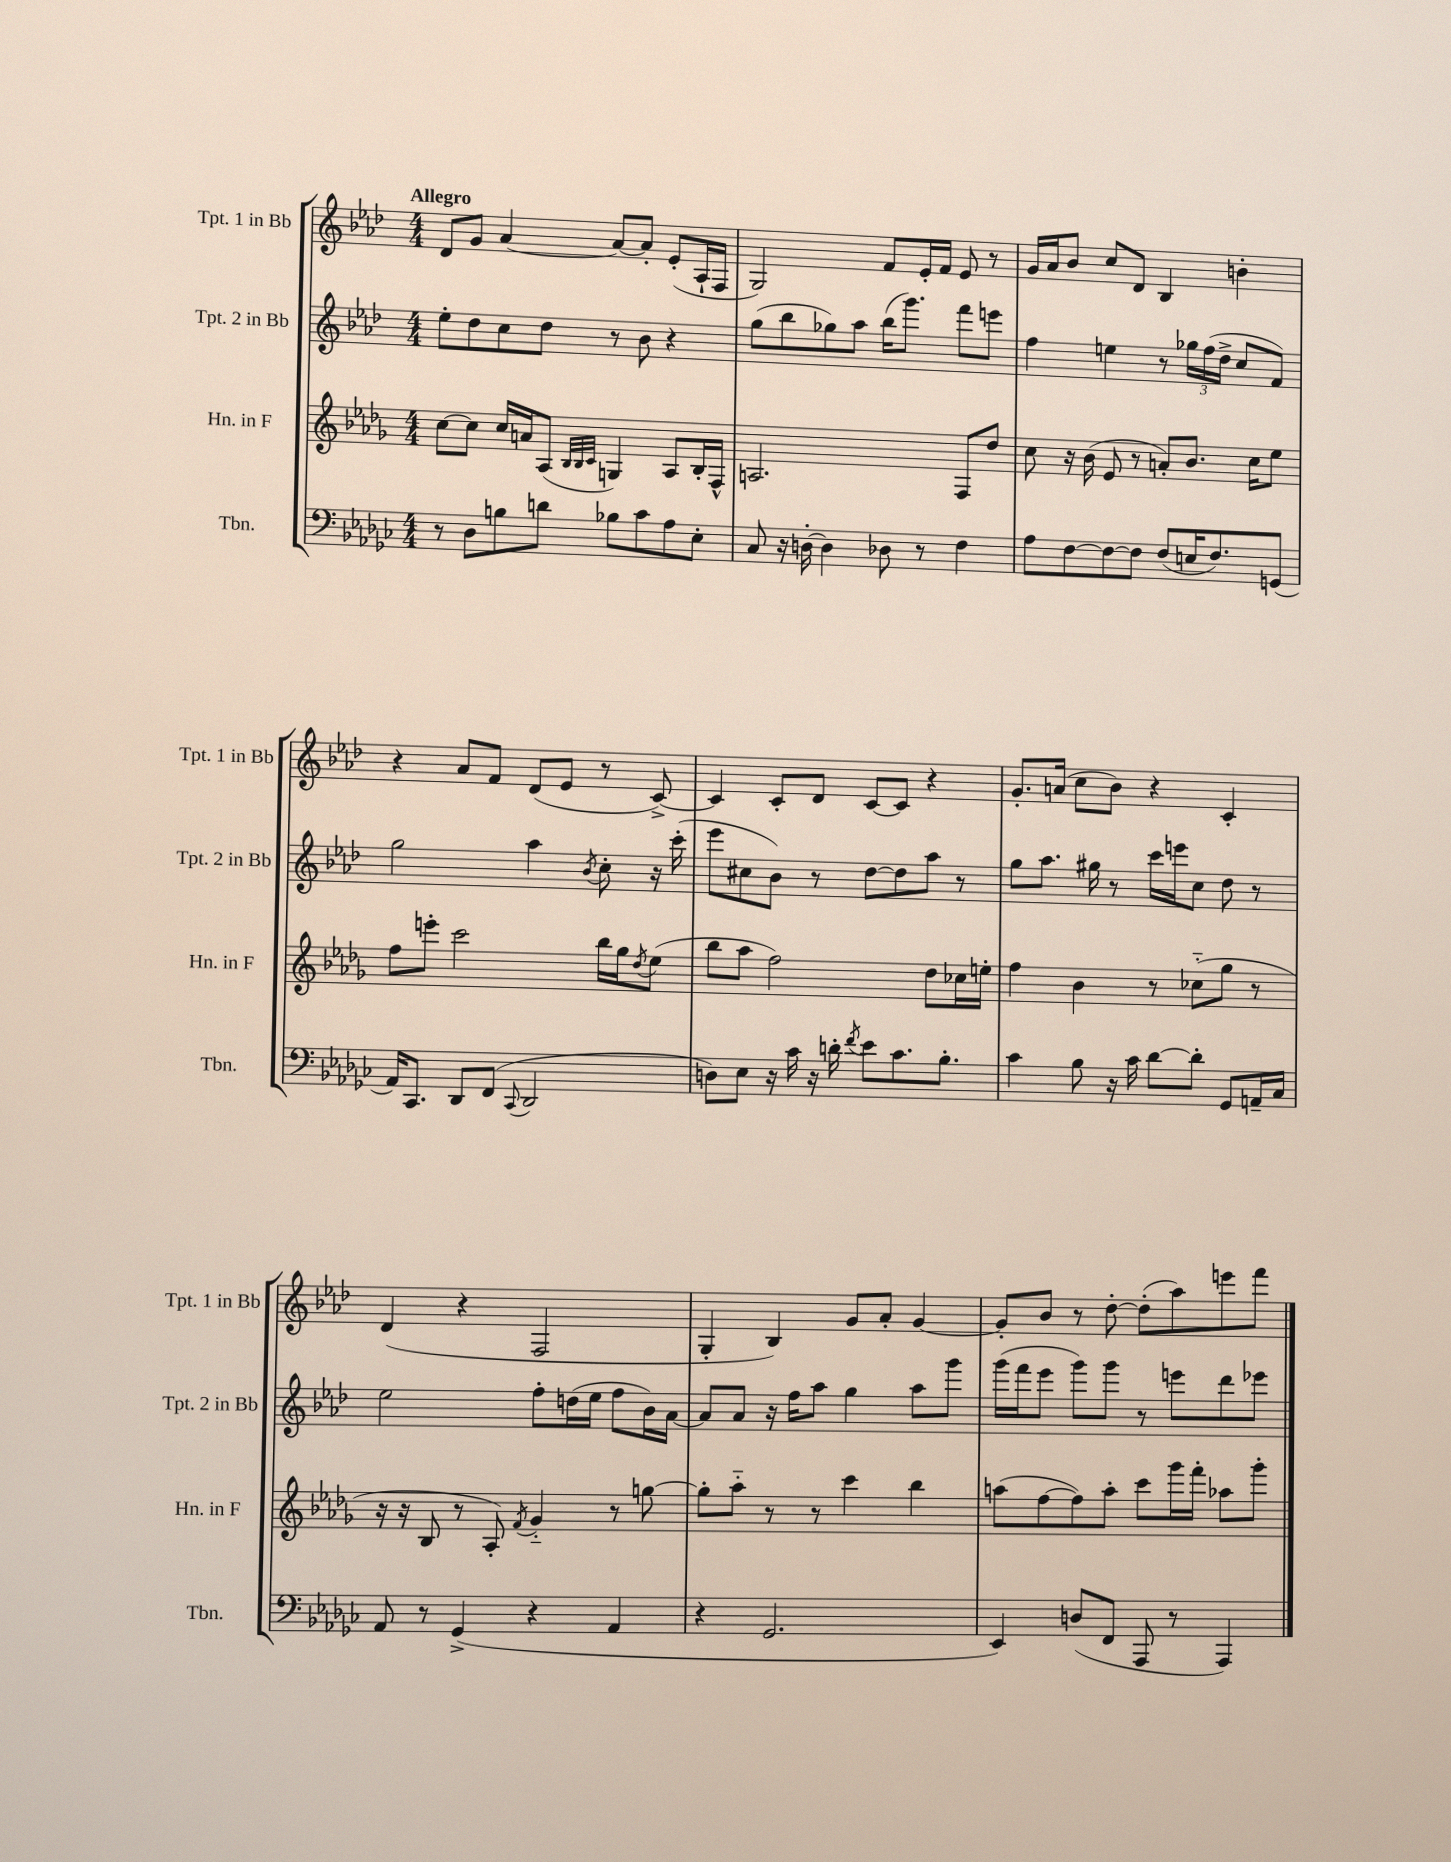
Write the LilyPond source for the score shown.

<<
\new StaffGroup <<
\new Staff = "s0" \with { instrumentName = "Tpt. 1 in Bb" shortInstrumentName = "Tpt. 1 in Bb" } {
    \clef treble \key aes \major \numericTimeSignature \time 4/4 \tempo "Allegro"
    des'8 g'8 aes'4~ aes'8~ aes'8-. ees'8-.( aes16-! f16 |
    g2) f'8 ees'16-. f'16 ees'8 r8 |
    g'16 aes'16 bes'8 c''8 des'8 bes4 b'4-. |
    r4 aes'8 f'8 des'8( ees'8 r8 c'8~->) |
    c'4 c'8-. des'8 c'8~ c'8 r4 |
    g'8.-. a'16( c''8 bes'8) r4 c'4-. |
    des'4( r4 f2 |
    g4-. bes4) g'8 aes'8-. g'4~ |
    g'8-. bes'8 r8 des''8~-. des''8-.( aes''8) e'''8 f'''8 \bar "|." |
}
\new Staff = "s1" \with { instrumentName = "Tpt. 2 in Bb" shortInstrumentName = "Tpt. 2 in Bb" } {
    \clef treble \key aes \major \numericTimeSignature \time 4/4
    ees''8-. des''8 c''8 des''8 r8 bes'8 r4 |
    g''8( bes''8 ges''8) aes''8 bes''16( g'''8.) f'''8 e'''8 |
    f''4 e''4 r8 \tuplet 3/2 { ges''16 f''16( des''16-> } c''8 f'8) |
    g''2 aes''4 \acciaccatura { bes'8 } c''8-. r16 c'''16-.( |
    ees'''8 cis''8 bes'8) r8 des''8~ des''8 aes''8 r8 |
    g''8 aes''8. gis''16 r8 c'''16 e'''16 c''8 des''8 r8 |
    ees''2 f''8-. d''16( ees''16 f''8 bes'16) aes'16~ |
    aes'8 aes'8 r16 f''16 aes''8 g''4 aes''8 g'''8 |
    g'''16( f'''16 ees'''8 g'''8) g'''8 r8 e'''8 des'''8 ees'''8 \bar "|." |
}
\new Staff = "s2" \with { instrumentName = "Hn. in F" shortInstrumentName = "Hn. in F" } {
    \clef treble \key des \major \numericTimeSignature \time 4/4
    c''8~ c''8 c''16 a'16 aes8( \grace { bes32 bes32 c'32 } g4) aes8 bes16-. f16-^ |
    a2. f8 des''8 |
    c''8 r16 bes'16( ees'8 r8 a'8-.) bes'8. c''16 ees''8 |
    f''8 e'''8-. c'''2 bes''16 ges''16 \acciaccatura { des''8 } ees''8( |
    bes''8 aes''8 f''2) des''8 ces''16 e''16-. |
    f''4 bes'4 r8 ces''8-_( ges''8 r8 |
    r16 r16 bes8 r8 aes8-.) \acciaccatura { f'8 } ges'4-_ r8 g''8~ |
    g''8-. aes''8-_ r8 r8 c'''4 bes''4 |
    a''8( f''8~ f''8) a''8-. c'''8 ges'''16 f'''16-. aes''8 ges'''8-. \bar "|." |
}
\new Staff = "s3" \with { instrumentName = "Tbn." shortInstrumentName = "Tbn." } {
    \clef bass \key ges \major \numericTimeSignature \time 4/4
    r8 des8 b8 d'8 bes8 ces'8 aes8 ees8-. |
    ces8 r16 d16~-. d4 des8 r8 f4 |
    aes8 f8~ f8~ f8 f8( e16 f8.) g,8( |
    aes,16) ces,8. des,8 f,8( \appoggiatura { ces,8 } des,2 |
    d8) ees8 r16 ces'16 r16 d'16-. \acciaccatura { f'8 } ees'8 ces'8. bes8.-. |
    ces'4 bes8 r16 ces'16 des'8~ des'8-. ges,8 a,16-- ces16 |
    aes,8 r8 ges,4->( r4 aes,4 |
    r4 ges,2. |
    ees,4) d8( f,8 aes,,8 r8 aes,,4) \bar "|." |
}
>>
>>
\layout { \context { \Score \remove "Bar_number_engraver" } }
